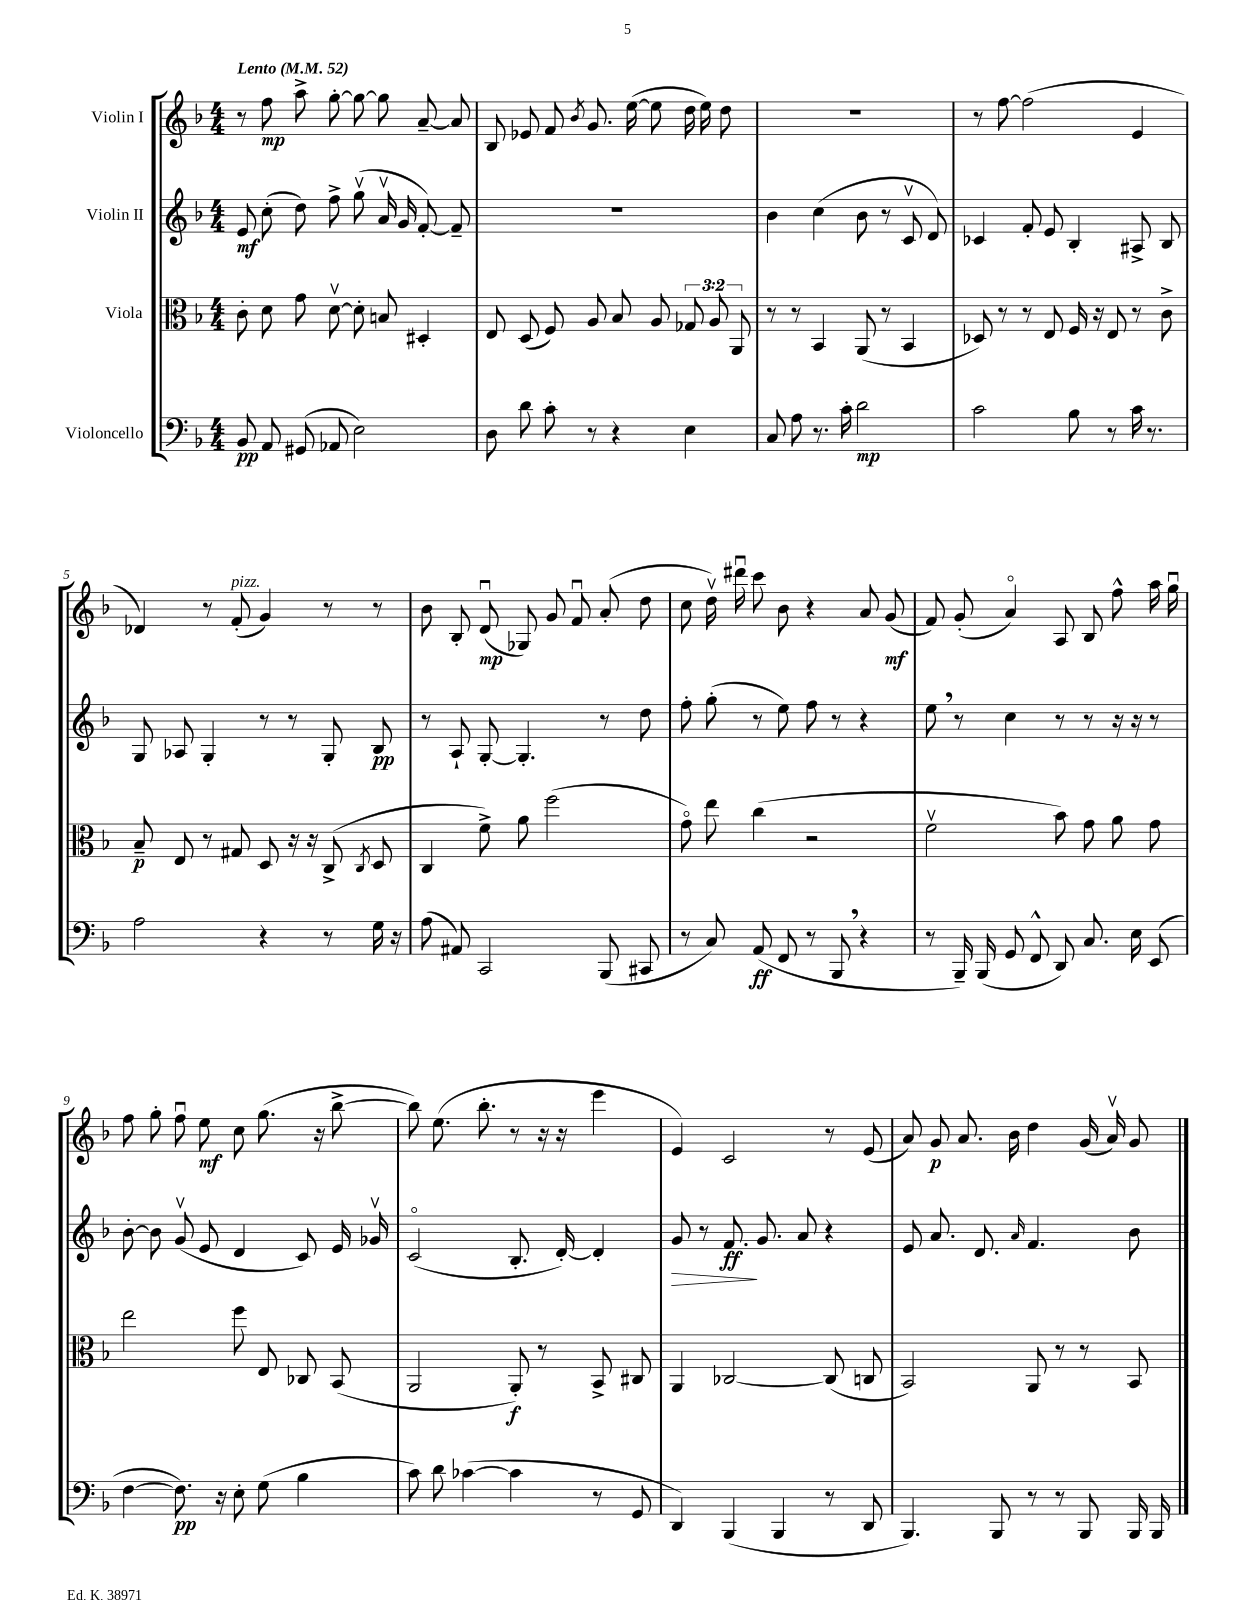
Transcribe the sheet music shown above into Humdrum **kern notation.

**kern	**kern	**kern	**kern
*staff4	*staff3	*staff2	*staff1
*clefF4	*clefC3	*clefG2	*clefG2
*k[b-]	*k[b-]	*k[b-]	*k[b-]
*M4/4	*M4/4	*M4/4	*M4/4
*MM52	*MM52	*MM52	*MM52
8BB-/	8c'\	8e/	8r
8AA/	8d\	(8cc'\	8ff\
(8GG#/	8g\	8dd\)	8aa^\
8AA-/	[8dv\	8ff^\	[8gg'\
2E\)	8d'\]	(8ggv\	8gg\_
.	8B/	16av/	8gg\]
.	.	16g/	.
.	4D#'/	[8f'/)	[8a~/
.	.	8f~/]	8a/]
=	=	=	=
8D\	8E/	1r	8B-/
8d\	(8D/	.	8e-/
8c'\	8F/)	.	8f/
.	.	.	8qb-/
8r	8A/	.	8.g/
4r	8B-/	.	.
.	.	.	([16ee\
.	8A/	.	8ee\]
4E\	12G-/	.	16dd\
.	.	.	16ee\)
.	12A/	.	.
.	.	.	8dd\
.	12AA/	.	.
=	=	=	=
8C/	8r	4b-\	1r
8A\	8r	.	.
8.r	4BB-/	(4cc\	.
16c'\	.	.	.
2d\	(8AA/	8b-\	.
.	8r	8r	.
.	4BB-/	8cv/	.
.	.	8d/)	.
=	=	=	=
2c\	8D-/)	4c-/	8r
.	8r	.	[8ff\
.	8r	8f'/	(2ff\]
.	8E/	8e/	.
8B-\	16F/	4B-'/	.
.	16r	.	.
8r	8E/	.	.
16c\	8r	8A#^/	4e/
8.r	.	.	.
.	8c^\	8B-/	.
=	=	=	=
2A\	8B-~/	8G/	4d-/)
.	8E/	8A-/	.
.	8r	4G'/	8r
.	8G#/	.	(8f'/
4r	8D/	8r	4g/)
.	16r	8r	.
.	16r	.	.
8r	(8C^/	8G'/	8r
.	8qC/	.	.
16G\	8D/	8B-/	8r
16r	.	.	.
=	=	=	=
(8A\	4C/	8r	8b-\
8AA#/)	.	8A`/	8B-'/
2CC/	8f^\)	[8G'/	(8du/
.	8a\	4.G'/]	8G-/)
.	(2ff\	.	8g/
.	.	.	8fu/
(8BBB-/	.	8r	(8a'/
8CC#/	.	8dd\	8dd\
=	=	=	=
8r	8go\)	8ff'\	8cc\
8C/)	8ee\	(8gg'\	16ddv\)
.	.	.	16ddd#u\
(8AA/	(4cc\	8r	8ccc\
8FF/	.	8ee\)	8b-\
8r	2r	8ff\	4r
8BBB-/	.	8r	.
4r	.	4r	8a/
.	.	.	(8g/
=	=	=	=
8r	2fv\	8ee\	8f/)
16BBB-~/)	.	8r	(8g'/
(16BBB-/	.	.	.
8GG/	.	4cc\	4ao/)
8FF^^/	.	.	.
8DD/)	8b-\)	8r	8A/
8.C/	8g\	8r	8B-/
.	8a\	16r	8ff^^\
16E\	.	16r	.
(8EE/	8g\	8r	16aa\
.	.	.	16ggu\
=	=	=	=
[4F\	2ee\	[8b-'\	8ff\
.	.	8b-\]	8gg'\
8.F\])	.	(8gv/	8ffu\
.	.	8e/	8ee\
16r	.	.	.
8E'\	8ff\	4d/	8cc\
(8G\	8E/	.	(8.gg\
4B-\	8C-/	8c/)	.
.	.	.	16r
.	(8BB-/	16e/	[8bb-^\
.	.	16g-v/	.
=	=	=	=
8c\)	2AA/	(2co/	8bb-\])
8d\	.	.	(8.ee\
([4c-\	.	.	.
.	.	.	8.bb-'\
4c-\]	8AA'/)	8.B-'/	8r
.	8r	.	16r
.	.	[16d'/)	16r
8r	8BB-^/	4d'/]	4eee\
8GG/	8C#/	.	.
=	=	=	=
4DD/)	4AA/	8g/	4e/)
.	.	8r	.
(4BBB-/	[2C-/	8.f/	2c/
.	.	8.g/	.
4BBB-/	.	.	.
.	.	8a/	.
8r	(8C-/]	4r	8r
8DD/	8C/	.	(8e/
=	=	=	=
4.BBB-/)	2BB-/)	8e/	8a/)
.	.	8.a/	8g/
.	.	.	8.a/
.	.	8.d/	.
8BBB-/	.	.	.
.	.	.	16b-\
.	.	16qqa/	.
8r	8AA/	4.f/	4dd\
8r	8r	.	.
8BBB-/	8r	.	(16g/
.	.	.	16av/)
16BBB-/	8BB-/	8b-\	8g/
16BBB-/	.	.	.
==	==	==	==
*-	*-	*-	*-
